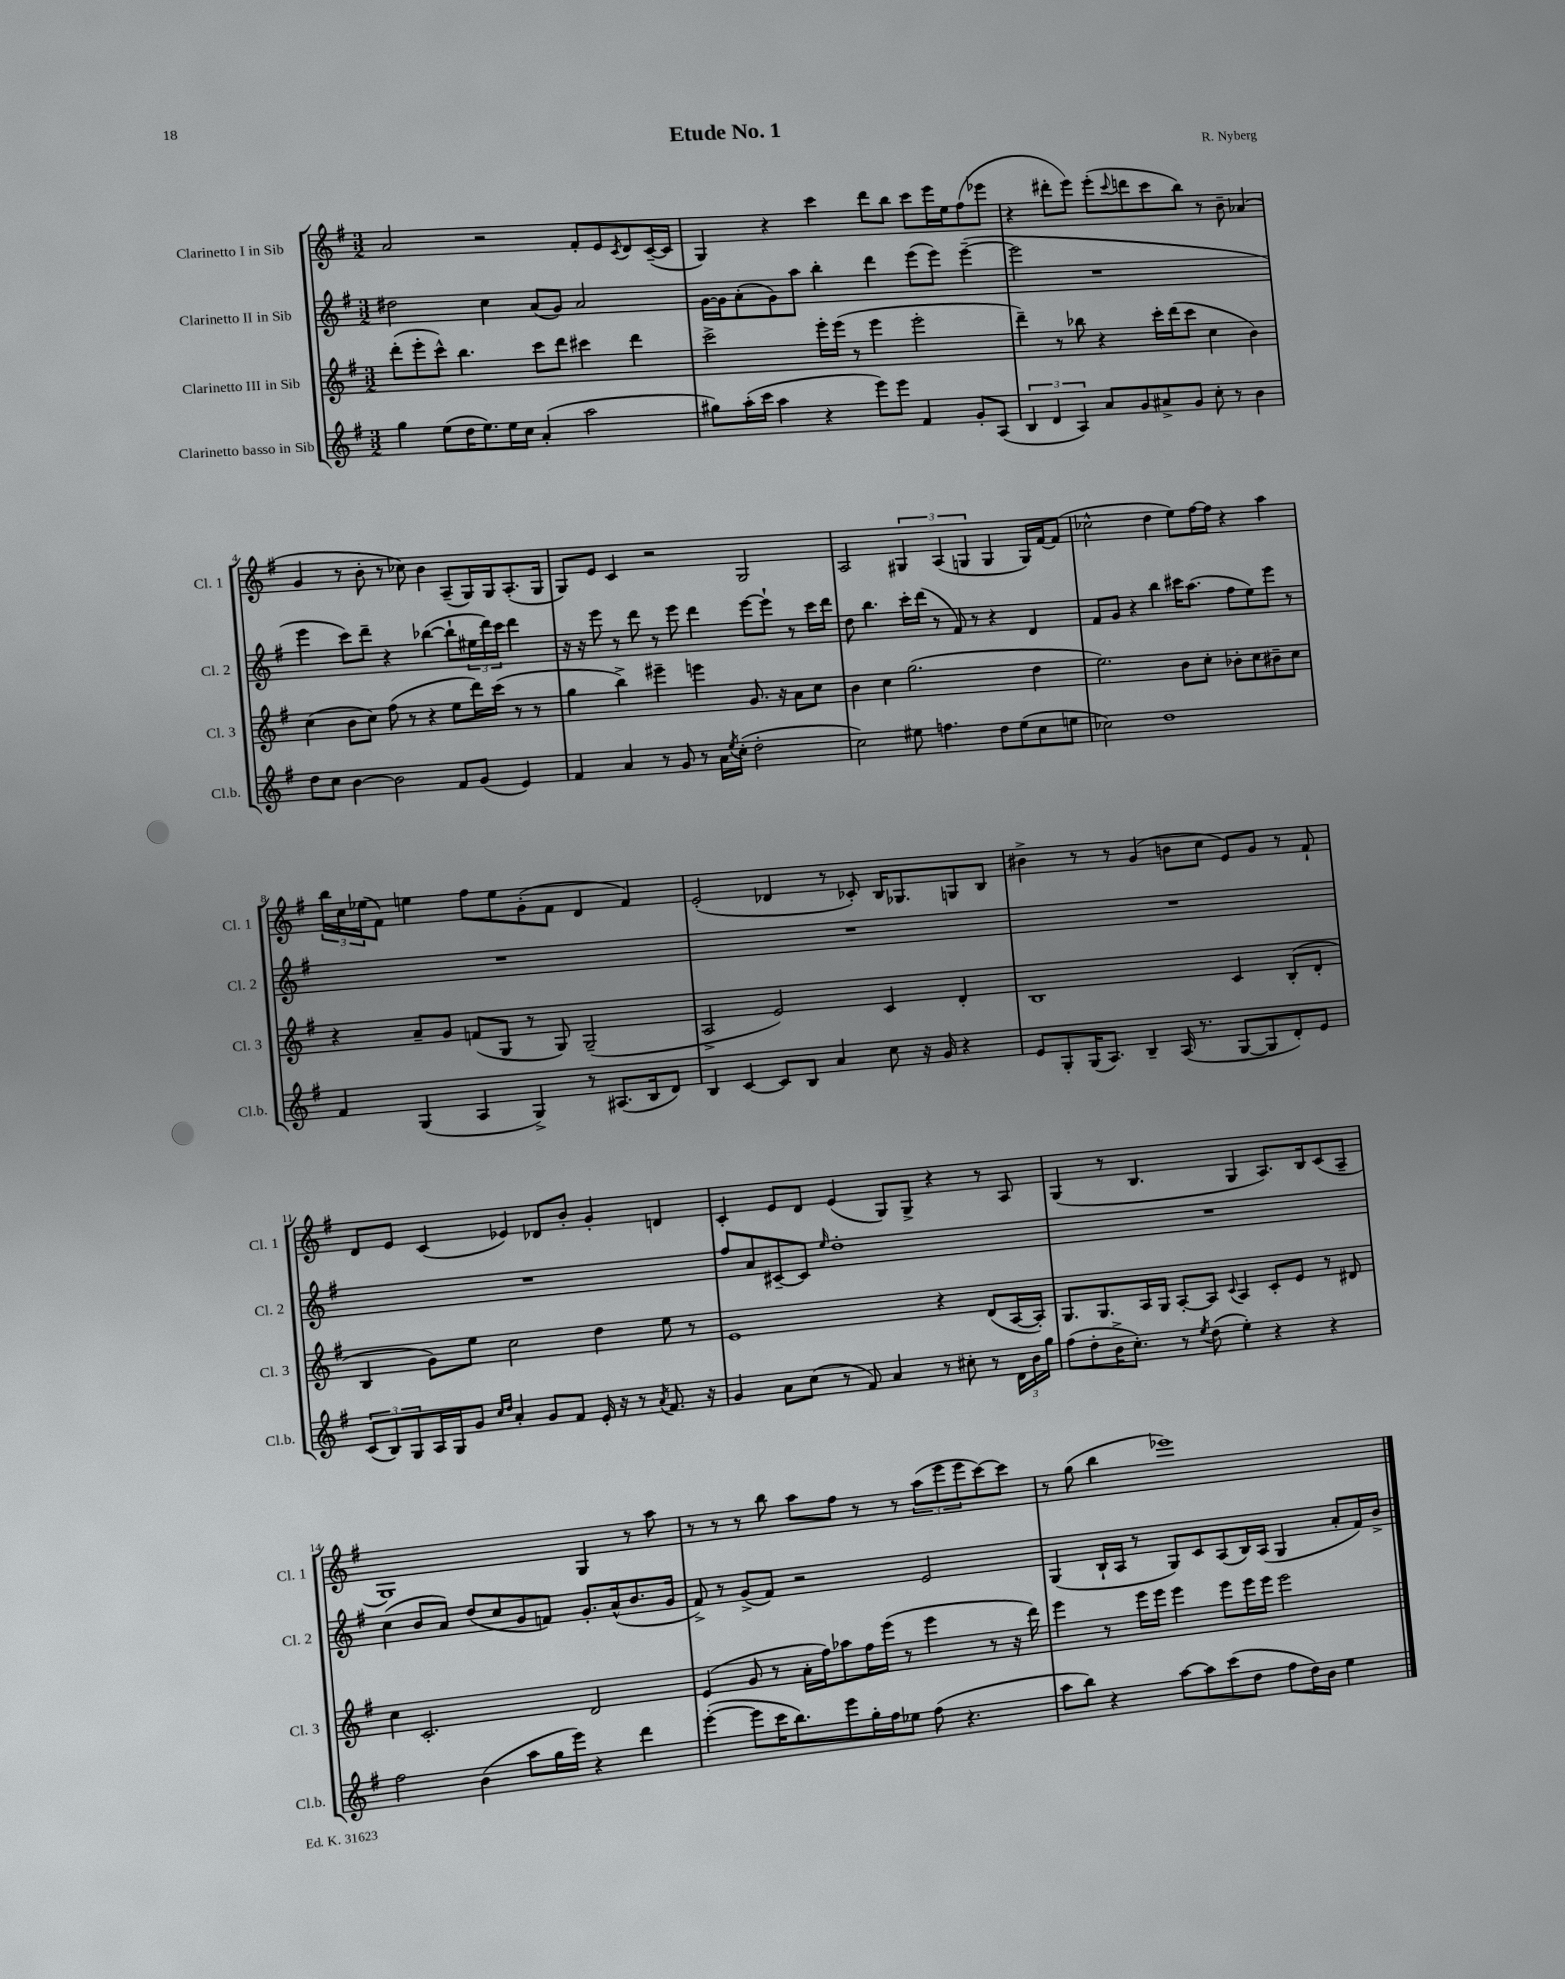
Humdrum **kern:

**kern	**kern	**kern	**kern
*staff4	*staff3	*staff2	*staff1
*clefG2	*clefG2	*clefG2	*clefG2
*k[f#]	*k[f#]	*k[f#]	*k[f#]
*M3/2	*M3/2	*M3/2	*M3/2
4gg\	(8ddd'\L	2dd#\	2a/
.	8eee'\	.	.
(8ee\L	8ccc^^\J)	.	.
16dd\K	4.bb\	.	.
8.ee\)	.	.	.
.	.	4cc\	2r
16ee\L	.	.	.
16cc\JJ	.	.	.
(4a'/	8ccc\L	(8a/L	.
.	8ddd\J	8g/J)	.
2aa\	4ccc#\	2a/	8f#'/L
.	.	.	8e/
.	.	.	8qc/
.	4ddd\	.	8d/
.	.	.	([16c~/L
.	.	.	16c/]JJ
=	=	=	=
8gg#\L)	2ccc^\	[16g\LL	4G/)
.	.	16g\]J	.
(16aa'\L	.	(8a'\	.
16ccc\JJ	.	.	.
4aa\	.	8g\)	4r
.	.	8aa\J	.
4r	16eee'\LL	4bb'\	4ccc\
.	(16eee\JJ	.	.
.	8r	.	.
8eee\L)	4eee\	4ddd\	8ddd\L
8eee\J	.	.	8bb\J
4f#/	2eee'\	(8eee\L	8ccc\L
.	.	8eee\J)	16eee\L
.	.	.	16ee\J
8g'/L	.	([4eee~\	(8ff#\
(8A/J	.	.	8eee-\J
=	=	=	=
6B/	4ddd~\)	2eee\]	4r
6d/	.	.	.
.	8r	.	8ddd#'\L
6A/)	.	.	.
.	8bb-\	.	8eee\J)
8a/L	4r	1r	(8eee'\L
.	.	.	8qqccc/
8g/	.	.	8ddd\
8a#^/	16ccc'\LL	.	8ccc\
.	(16ddd\J	.	.
8g/J	8ccc\J	.	8bb\J)
8cc'\	4cc\	.	8r
8r	.	.	8b~\
4b\	4b\)	.	(4a-/
=	=	=	=
8dd\L	(4cc\	4eee\	4g/
8cc\J	.	.	.
[4b\	8b\L	8ccc\L)	8r
.	8cc\J)	8ddd~\J	8b'\
2b\]	(8ff#\	4r	8r
.	8r	.	8cc-\)
.	4r	([4bb-\	4b\
8f#/L	8ee\L	8bb-`\]L	(8A~/L
(8g/J	16ddd\L)	24ee#\L	16G/L)
.	.	24ddd\)	.
.	(16ccc\JJ	.	16G/J
.	.	24ccc\JJ	.
4e/)	8r	4ddd\	(8.A'/
.	8r	.	.
.	.	.	16G/Jk
=	=	=	=
4f#/	4gg\	16r	8G/L)
.	.	16r	.
.	.	8eee\	8e/J
4a/	4bb^\)	8r	4c/
.	.	8ddd\	.
8r	4eee#~\	8r	2r
8g/	.	8eee\	.
8r	4eee\	4ddd\	.
16a\LL	.	.	.
8qee/	.	.	.
(16cc'\JJ	.	.	.
2dd'\	8.g/	[8eee\L	2G/
.	.	8eee`\]J	.
.	16r	.	.
.	8a\L	8r	.
.	8cc\J	16ccc\LL	.
.	.	16ddd\JJ	.
=	=	=	=
2cc\)	4b\	8dd\	2A/
.	.	4.bb\	.
.	4cc\	.	.
8ee#\	(2.gg\	16ccc'\LL	6G#/
.	.	(16ddd\JJ	.
4.ff\	.	8r	.
.	.	.	(6A/
.	.	8f#/)	.
.	.	.	6G/
.	.	8r	.
8dd\L	.	4r	4G/
(8ee#\	.	.	.
8cc\	4dd\	4d/	16G/LL)
.	.	.	[16f#/J
8ee\J	.	.	(8f#/]J
=	=	=	=
2cc-\)	2.ee\)	8f#/L	2cc-^^\
.	.	8g/J	.
.	.	4r	.
1dd	.	4bb\	4dd\
.	8b\L	16ccc#\LK	8ee\L)
.	.	(8.aa\J	.
.	8cc'\J	.	[16ff#\L
.	.	.	16ff#\]JJ
.	8b-'\L	8ff#\L	4r
.	8cc\	8ee\)	.
.	8b#~\	8eee\J	4aa\
.	8cc\J	8r	.
=	=	=	=
4f#/	4r	1.r	24bb\LL
.	.	.	24cc\
.	.	.	(24ee-\J
.	.	.	8f#\J)
(4G/	8a~/L	.	4ee\
.	8g/J	.	.
4A/	(8f/L	.	8ff#\L
.	8G/J	.	8ee\
4G^/)	8r	.	(8g'\
.	8G/)	.	8f#\J
8r	(2G~/	.	4d/
(8.A#/L	.	.	.
.	.	.	4f#/)
16B/k	.	.	.
8d/J)	.	.	.
=	=	=	=
4B/	2A^/	1.r	(2e'/
[4c/	.	.	.
8c/]L	2e/)	.	4d-/
8B/J	.	.	.
4a/	.	.	8r
.	.	.	8c-'/)
8cc\	4c/	.	16B/LK
.	.	.	8.G-/
16r	.	.	.
16g/	.	.	.
4r	4d'/	.	8G/
.	.	.	8B/J
=	=	=	=
8e/L	1B	1.r	4b#^\
8G'/	.	.	.
(16G/K	.	.	8r
8.A/J)	.	.	.
.	.	.	8r
4B~/	.	.	(4g/
(16A/	.	.	8b\L
8.r	.	.	.
.	.	.	8cc\J
[8G/L	4c/	.	8e/L)
8G/]	.	.	8g/J
8d'/)	(8B'/L	.	8r
8e/J	8d'/J	.	8f#`/
=	=	=	=
(12c/L	4B/	1.r	8d/L
12B/)	.	.	.
.	.	.	8e/J
12G/	.	.	.
16A/L	8g\L)	.	(4c/
16G/J	.	.	.
8g/J	8ee\J	.	.
16qqcc/LL	.	.	.
16qqdd/JJ	.	.	.
4a'/	2cc\	.	4e-/)
8g/L	.	.	8d-/L
8f#/J	.	.	8b'/J
16e'/	4dd\	.	4g'/
16r	.	.	.
8r	.	.	.
8qa/	.	.	.
8.f#/	8ee\	.	4d/
.	8r	.	.
16r	.	.	.
=	=	=	=
4g/	1e	8ff#/L	4c'/
.	.	8a/	.
8a\L	.	[8c#~/	8e/L
(8cc\J	.	8c#/]J	8d/J
.	.	16qqee/	.
8r	.	1dd'	(4e/
8f#/)	.	.	.
4a/	.	.	8G/L)
.	.	.	8G^/J
8r	4r	.	4r
8cc#'\	.	.	.
8r	(8d/L	.	8r
24d\LL	[16A/L	.	8A/
24b\	.	.	.
.	16A'/]JJ)	.	.
24gg\JJ	.	.	.
=	=	=	=
(8ff#\L	8.G/L	1.r	(4G/
8dd'\	.	.	.
.	8.G/	.	.
16b^\K	.	.	8r
8.cc'\J)	.	.	.
.	16A/L	.	4.B/
.	16G/JJ	.	.
8r	[8A'/L	.	.
8qee/	.	.	.
(8dd\	8A/]J	.	.
.	8qqc/	.	.
4ee'\)	4A/	.	4G/
4r	8c'/L	.	8.A/L)
.	8e/J	.	.
.	.	.	16B/k
4r	8r	.	(8c/
.	8d#/	.	8A~/J
=	=	=	=
2ff#\	4cc\	(4cc\	1G)
.	2.c'/	8b/L	.
.	.	8a/J)	.
(4b\	.	(8dd/L	.
.	.	8cc/	.
8aa\L	.	8g/	.
16gg\L	.	8f/J)	.
16eee\JJ)	.	.	.
4r	2d/	8.g'/L	4G/
.	.	(16a^^/k	.
4ddd\	.	8.b/	8r
.	.	.	8aa\
.	.	16g/Jk	.
=	=	=	=
([4eee'\	(4e/	8f#^/)	8r
.	.	8r	8r
8eee\]L	8g/	(8g^/L	8r
16ccc\K	8r	8f#/J)	8bb\
8.bb\)	.	.	.
.	16a'\LL	2r	8aa\L
.	16ff#\J)	.	.
8eee\	8aa-\	.	8ff#\J
16gg'\L	16ff#\L	.	8r
16ff#\J	(16eee\JJ	.	.
8ee-\J	8r	.	8r
(8ff#\	4eee\	2e/	(12aa\L
.	.	.	12eee\
4.r	.	.	.
.	.	.	12eee\
.	8r	.	[8ccc\)
.	16r	.	8ccc\]J
.	16ddd\)	.	.
=	=	=	=
8aa\L	4eee\	(4G/	8r
8bb\J)	.	.	(8gg\
4r	8r	16B`/LL	4bb\
.	.	16A/JJ	.
.	16eee\LL	8r	.
.	16eee\JJ	.	.
[8aa\L	4eee\	8G/L)	1eee-)
8aa\]	.	8c/	.
(8ccc\	8eee\L	(8A/	.
8dd\J	16eee\L	16B/L)	.
.	16eee\JJ	(16A/JJ	.
8ff#\L	2eee\	4G/	.
16dd\L)	.	.	.
16b\JJ	.	.	.
4ee\	.	8a'/L	.
.	.	16f#/L)	.
.	.	16b^/JJ	.
==	==	==	==
*-	*-	*-	*-
